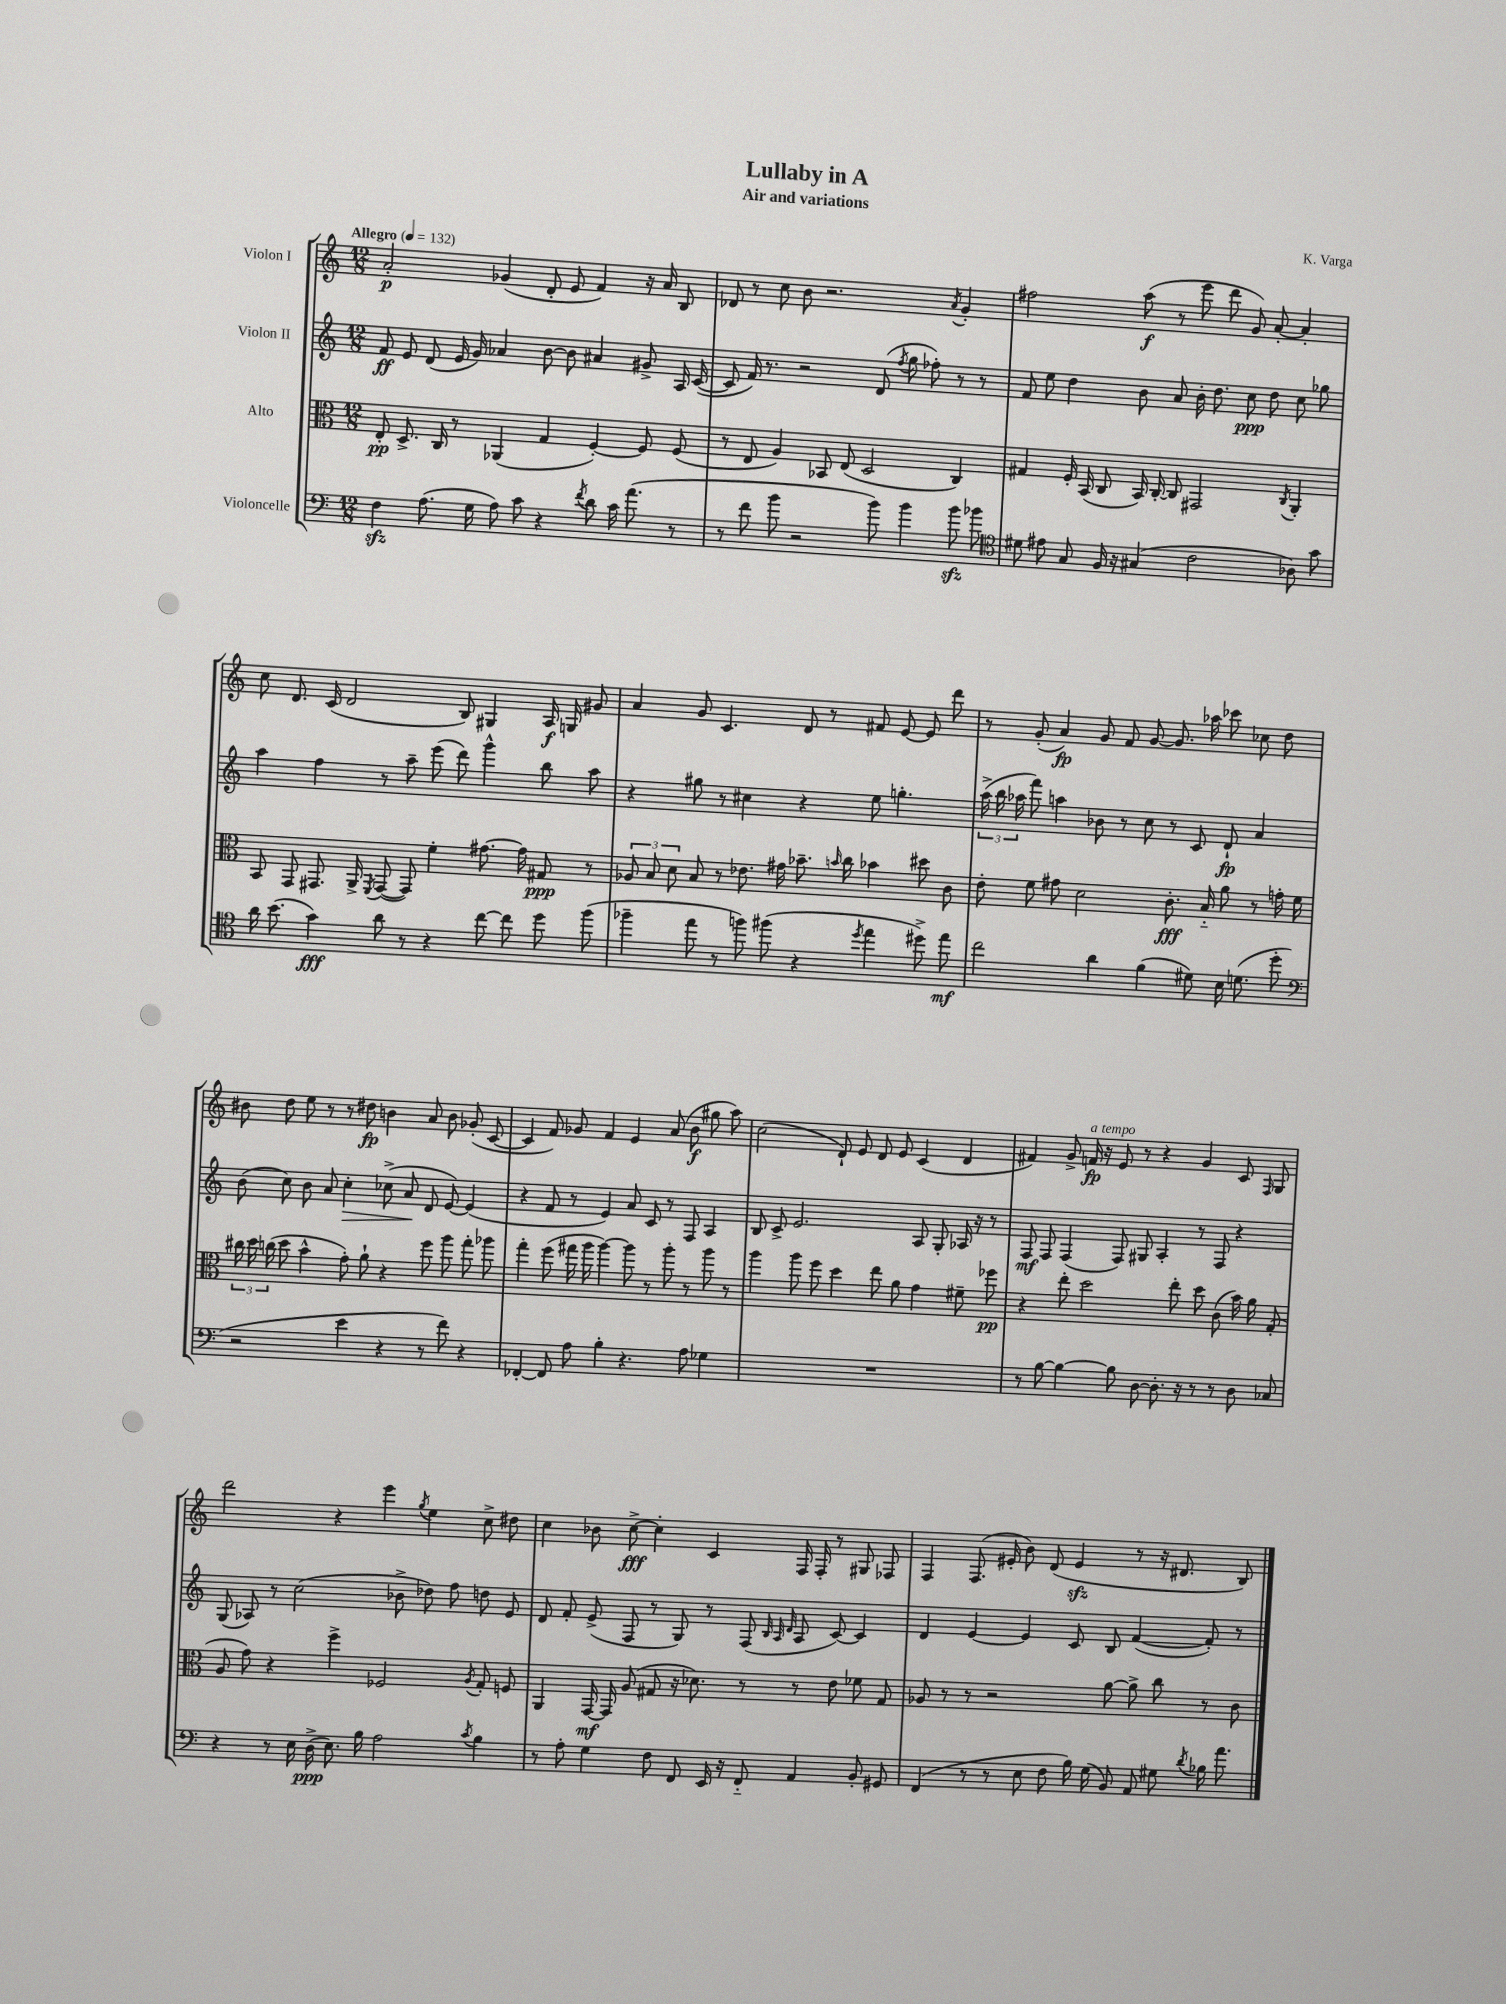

**kern	**kern	**kern	**kern
*staff4	*staff3	*staff2	*staff1
*clefF4	*clefC3	*clefG2	*clefG2
*k[]	*k[]	*k[]	*k[]
*M12/8	*M12/8	*M12/8	*M12/8
*MM132	*MM132	*MM132	*MM132
4F\	8E'/	8f/	2a'/
.	8.D^/	8e/	.
(8.A\	.	(8d/	.
.	16C/	.	.
.	8r	16e/	.
16G\	.	16g/)	.
8A\)	(4AA-/	4a-/	(4g-/
8c\	.	.	.
4r	4G/	[8b\	8d'/
.	.	8b\]	8e/
8qf/	.	.	.
8d\	[4F'/)	4a#/	4f/)
16c\	.	.	.
(8.a\	.	.	.
.	8F/]	8g#^/	16r
.	.	.	16a/
8r	(8F/	16A/	8B/
.	.	([16c/	.
=	=	=	=
8r	8r	8c/]	8d-/
8f\	8E/	16f/)	8r
.	.	8.r	.
8b\	4A/)	.	8cc\
2r	.	2r	8b\
.	8BB-/	.	2.r
.	(8E/	.	.
.	2D/	.	.
8b\)	.	(8d/	.
.	.	8qff/	.
4b\	.	8gg\	.
.	.	8ff-'\)	.
.	.	.	8qa/
8b\	4C/)	8r	4g'/
8b-\	.	8r	.
=	=	=	=
*clefC4	*	*	*
8d#\	4G#/	8f/	2ff#\
8e#\	.	8ee\	.
8G/	16F'/	4dd\	.
.	(16BB/	.	.
16F/	8C/	.	.
16r	.	.	.
(4G#/	16BB/)	8b\	(8aa\
.	[16C'/	.	.
.	8C/]	8a/	8r
2c\	2GG#/	16b'\	8eee\
.	.	8.dd\	.
.	.	.	8ddd\
.	.	8cc\	8g/)
.	.	8dd\	[8a'/
.	8qC/	.	.
8A-\)	4AA'/	8cc\	4a'/]
8g\	.	8gg-\	.
=	=	=	=
16a\	8BB/	4aa\	8cc\
(8.b\	.	.	.
.	8GG/	.	8.d/
4g\)	8.GG#/	4ff\	.
.	.	.	(16c/
.	.	.	2d/
.	16AA^/	.	.
.	8qFF/	.	.
8a\	([8GG#/	8r	.
8r	8GG#/])	8aa~\	.
4r	4f'\	(8eee\	.
.	.	8ddd\)	8B/)
[8cc\	[8.g#\	4ggg^^\	4G#/
8cc\]	.	.	.
.	16g#\]	.	.
8dd\	8G#/	8bb\	16A/
.	.	.	16G/
(8ff\	8r	8aa\	8g#/
=	=	=	=
4ff-~\	12A-/	4r	4a/
.	12B/	.	.
.	12d\	.	.
8ee\	8B/	8gg#\	8g/
8r	8r	8r	4.c/
8ff\)	8.e-\	4cc#\	.
(8ff#\	.	.	.
.	16g#\	.	.
4r	8.b-~\	4r	8d/
.	.	.	8r
.	16qqb/	.	.
.	16cc\	.	.
8qdd/	.	.	.
4ee\	4b-\	8ee\	8f#/
.	.	4.gg'\	[8e/
8dd#^\)	8dd#\	.	8e/]
8ee\	8c\	.	8ddd\
=	=	=	=
2cc\	8e'\	(24aa^\	8r
.	.	24bb\	.
.	.	24aa-\	.
.	8f\	8fff\)	(8g'/
.	8g#\	4aa\	4a/)
.	2d\	.	.
4a\	.	8b-\	8g/
.	.	8r	8f/
(4f\	.	8cc\	[8g/
.	8.c'\	8r	8.g/]
8d#\)	.	8c/	.
.	16B'~/	.	16aa-\
16B\	8a\	8d`/	8ccc-\
(8.d\	.	.	.
.	8r	4a/	8cc-\
8dd'\	16g'\	.	8dd\
.	16f\	.	.
=	=	=	=
*clefF4	*	*	*
2r	24cc#\	(8b\	8b#\
.	24dd\	.	.
.	(24cc\	.	.
.	8dd\	8cc\)	8dd\
.	4b^^\	8b\	8ee\
.	.	8a/	8r
4e\	8g'\)	4cc'\	8r
.	8a`\	.	8dd#\
4r	4r	(8cc-^\	4b\
.	.	8a/	.
8r	8ff\	8d/	8a/
8f\)	8aa\	[8e/)	8b\
4r	8gg'\	(4e/]	(8g-'/
.	8aa-\	.	[8c/
=	=	=	=
[4FF-'/	4gg'\	4r	4c/]
8FF-/]	(8ff\	8f/	8f/)
8A\	16gg#\	8r	8g-/
.	16aa\	.	.
4B'\	[4aa\)	4e/)	4f/
4.r	8aa\]	8a/	4e/
.	8r	8c/	.
.	8aa'\	8r	(8a/
8A\	8r	8F/	8b\
4G-\	8aa\	4A/	8gg#\
.	8r	.	8aa\)
=	=	=	=
1.r	4aa\	8B/	(2cc\
.	.	8c^/	.
.	8aa\	2.e/	.
.	8ff\	.	.
.	4dd\	.	8d`/)
.	.	.	8e/
.	8ee\	.	8d/
.	8a\	.	8e/
.	4g\	8A/	(4c/
.	.	8G'/	.
.	8f#~\	16A-/	4d/
.	.	16r	.
.	8ff-\	8r	.
=	=	=	=
8r	4r	8F/	4f#/)
[8B\	.	8F/	.
4B\_	8ee'\	(4F/	8g^/
.	2dd\	.	16f/
.	.	.	16r
8B\]	.	8F/)	8e/
[8D\	.	8G#/	8r
8.D'\]	.	4A'/	4r
.	8ee'\	.	.
16r	.	.	.
8r	8dd\	8r	4g/
8r	(8c\	8F/	.
8D\	16b\)	4r	8c/
.	16a\	.	.
.	.	.	16qqF/
8C-/	(8G'/	.	8G/
=	=	=	=
4r	8A/	(8G/	2ddd\
.	8g\)	8A-/)	.
8r	4r	8r	.
16E\	.	(2cc\	.
(16D^\	.	.	.
8.E\)	4ff^\	.	4r
16B\	.	.	.
2A\	2F-/	.	4eee\
.	.	8b-^\	.
.	.	.	8qgg/
.	.	8dd-\)	4ee\
.	.	8ff\	.
8qc/	8qA/	.	.
4B\	8G'/	8dd\	8cc^\
.	8F/	8e/	8dd#\
=	=	=	=
8r	4AA/	8d/	4cc\
8A'\	.	8f'/	.
4G\	[16GG/	(8e^/	8b-\
.	16GG/]	.	.
.	(8A/	8F/	[8cc^\
8F\	8G#/	8r	4cc'\]
8FF/	16r	8G/)	.
.	8.d-\)	.	.
16EE/	.	8r	4c/
16r	.	.	.
8FF'~/	8r	(8F/	.
.	.	32qqB/	.
.	.	32qqA/	.
.	.	32qqd/	.
4AA/	8r	8A/	16F/
.	.	.	16F'/
.	8e\	[8c/)	8r
8BB'/	8f-\	4c/]	8G#/
8GG#/	8G#/	.	8F-/
=	=	=	=
(4FF/	8A-/	4d/	4F/
.	8r	.	.
8r	8r	[4e/	(8.F/
8r	2r	.	.
.	.	.	16e#'/
8E\	.	4e/]	8b\)
8F\	.	.	(8d/
16B\)	.	8c/	4e#/
(16G\	.	.	.
8BB/)	[8a\	8B/	.
8AA/	8a^\]	([4f/	8r
8G#\	8cc\	.	16r
.	.	.	8.d#/
8qd/	.	.	.
16B-\	8r	8f'/])	.
8.a\	.	.	.
.	8c\	8r	8B/)
==	==	==	==
*-	*-	*-	*-
